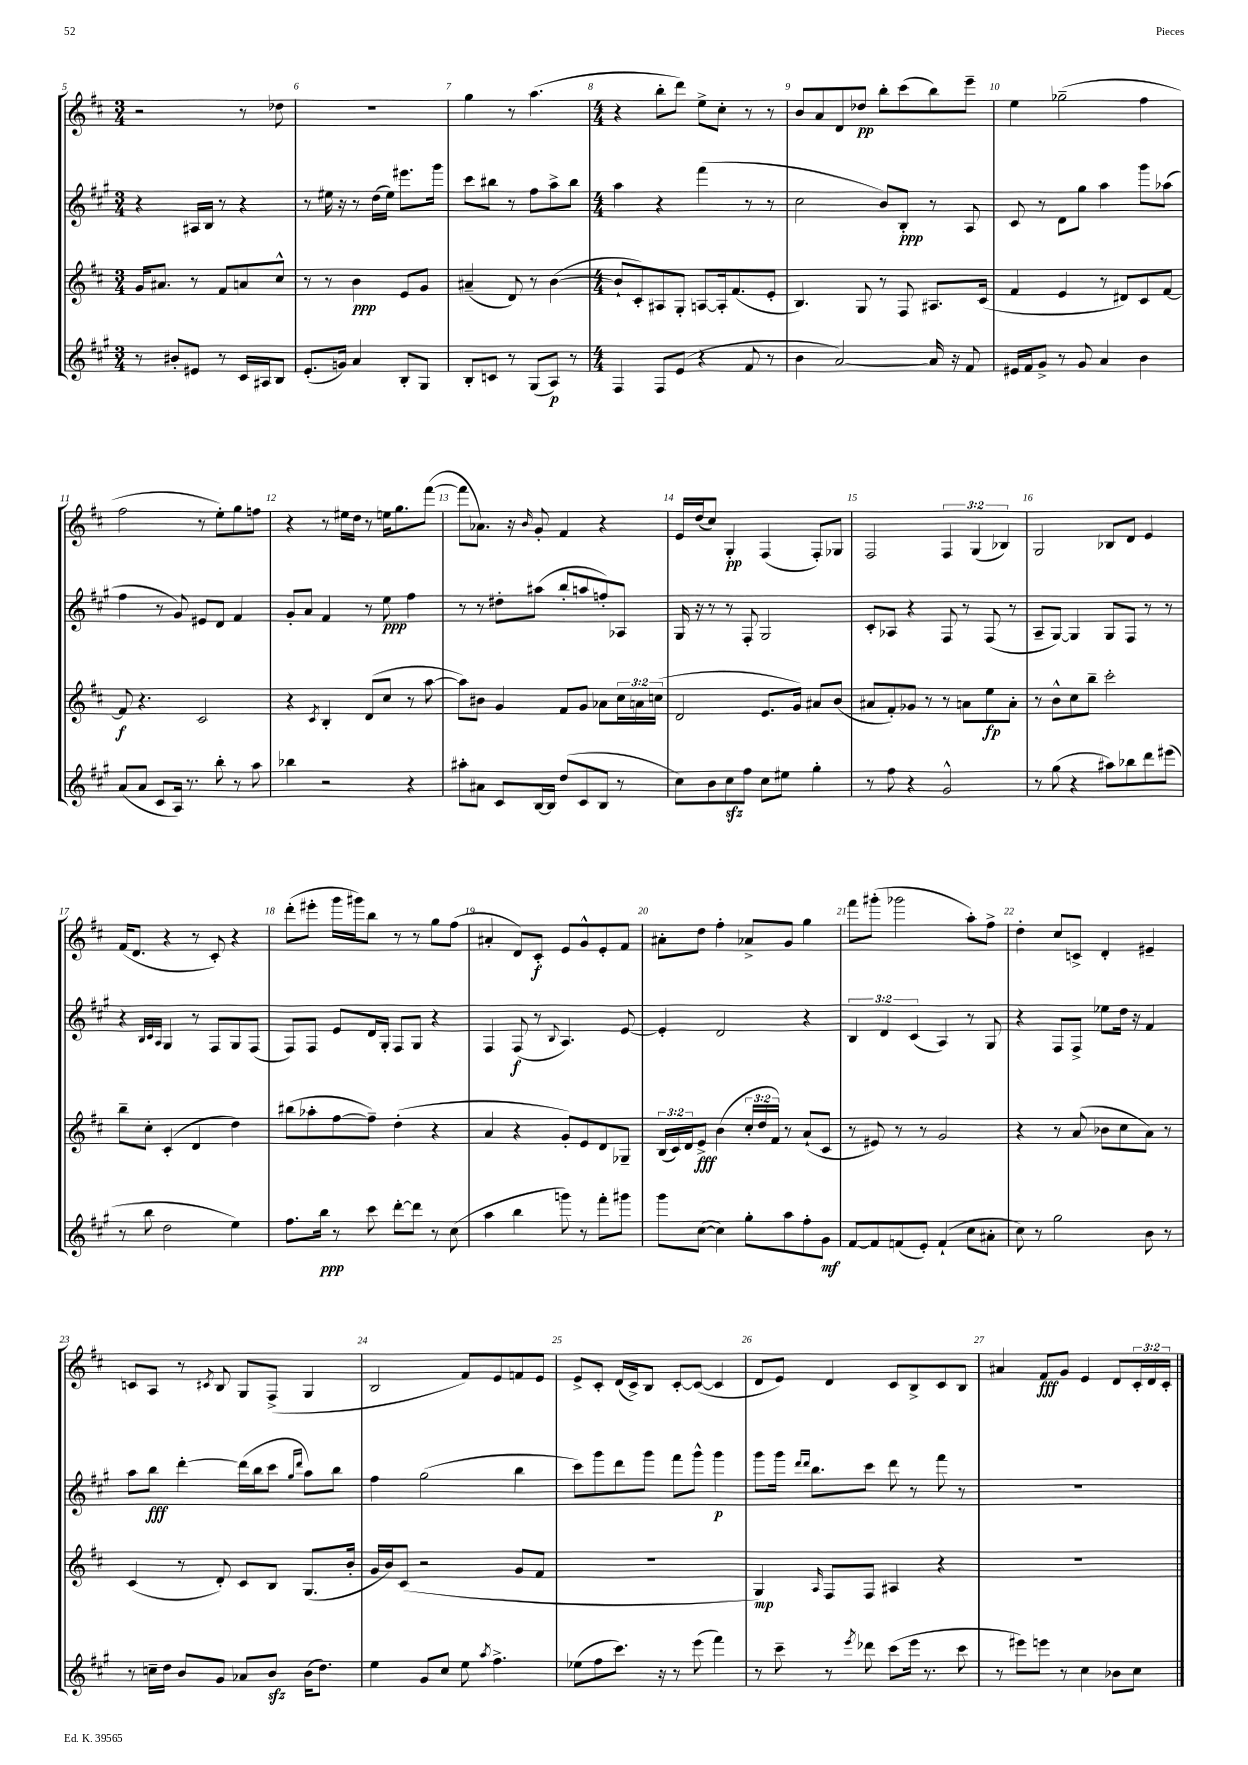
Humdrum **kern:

**kern	**kern	**kern	**kern
*staff4	*staff3	*staff2	*staff1
*clefG2	*clefG2	*clefG2	*clefG2
*k[f#c#g#]	*k[f#c#]	*k[f#c#g#]	*k[f#c#]
*M3/4	*M3/4	*M3/4	*M3/4
8r	16g	4r	2r
.	8.a#	.	.
8b#'	.	.	.
8e#	8r	16A#	.
.	.	16B	.
8r	8f#	8r	.
16c#	8a	4r	8r
16A#	.	.	.
8B	8cc#^^	.	8dd-
=	=	=	=
(8.e'	8r	8r	2.r
.	8r	16ee#	.
16g)	.	16r	.
4a	4b	8r	.
.	.	(16dd	.
.	.	16ee#)	.
8B'	8e	8.eee#	.
8G#	8g	.	.
.	.	16ggg#	.
=	=	=	=
8B'	(4a#~	8ccc#	4gg
8c	.	8bb#	.
8r	8d)	8r	8r
(8G#	8r	8ff#	(4.aa
8A)	([4b	8aa^	.
8r	.	8bb#	.
=	=	=	=
*M4/4	*M4/4	*M4/4	*M4/4
4F#	8b`]	4aa	4r
.	8c#')	.	.
8F#	8A#	4r	8bb'
(8e	8G'	.	8ddd)
4r	[8A	(4fff#	8ee^
.	16A']	.	8cc#'
.	(8.f#	.	.
8f#	.	8r	8r
8r	8e'	8r	8r
=	=	=	=
4b	4.B)	2cc#	8b
.	.	.	8a
[2a)	.	.	8d
.	8G	.	8dd-
.	8r	8b)	8bb'
.	8F#	8B'	(8ccc#
16a]	8.A#	8r	8bb)
16r	.	.	.
8f#	.	8A	8eee~
.	(16c#	.	.
=	=	=	=
16e#	4f#	8c#	4ee
16f#	.	.	.
8g#^	.	8r	.
8r	4e	8d	(2gg-~
8g#	.	8gg#	.
4a	8r	4aa	.
.	8d#)	.	.
4b	8c#	8ggg#	4ff#
.	[8f#	(8aa-	.
=	=	=	=
(8a	8f#]	4ff#	2ff#
8a	4.r	.	.
8c#	.	8r	.
16A)	.	8g#)	.
8.r	.	.	.
.	2c#	8e#	8r
8bb'	.	8d	8ee')
8r	.	4f#	8gg
8aa	.	.	8ff
=	=	=	=
4bb-	4r	8g#'	4r
.	.	8a	.
.	8qc#	.	.
2r	4B'	4f#	8r
.	.	.	16ee#
.	.	.	16dd
.	(8d	8r	8r
.	8cc#	8ee	16ee
.	.	.	8.gg
4r	8r	4ff#	.
.	[8aa	.	([8fff#
=	=	=	=
8aa#'	8aa])	8r	8fff#]
8a#	8b#	8r	8.a-)
8c#	4g	8dd#'	.
.	.	.	16r
.	.	.	16qqb
[16B	.	(8aa#	8g'
16B]	.	.	.
(8dd	8f#	8bb'	4f#
8c#	8g	8aa	.
8B	8a-	8ff')	4r
8r	24cc#	8A-	.
.	24a	.	.
.	(24cc	.	.
=	=	=	=
8cc#)	2d	16G#	16e
.	.	16r	(16dd
8b	.	8r	8cc#)
8cc#	.	8r	4G'
8ff#	.	8F#'	.
8cc#	8.e	2G#	(4F#
8ee#	.	.	.
.	16g)	.	.
4gg#'	8a#	.	8F#')
.	(8b	.	8G-
=	=	=	=
8r	8a#	8c#'	2F#
8ff#	8f#')	8A-	.
4r	8g-	4r	.
.	8r	.	.
2g#^^	8r	8F#	6F#
.	8a	8r	.
.	.	.	(6G
.	8ee	(8F#	.
.	.	.	6B-)
.	8a'	8r	.
=	=	=	=
8r	8r	8A~	2G
(8gg#	8b^^	[8G#)	.
4r	8cc#	4G#]	.
.	8bb~	.	.
8aa#)	2ccc#'	8G#	8B-
8bb-	.	8F#	8d
8ddd	.	8r	4e
(8eee#	.	8r	.
=	=	=	=
8r	8bb~	4r	(16f#
.	.	.	8.d
8bb	8cc#'	.	.
.	.	32qqB	.
.	.	32qqc#	.
.	.	32qqA	.
2dd	(4c#'	4G#	4r
.	4d	8r	8r
.	.	8F#	8c#')
4ee)	4dd)	8G#	4r
.	.	(8F#	.
=	=	=	=
8.ff#	(8bb#	8F#)	(8ddd'
.	8aa-'	8F#	8eee#'
16bb	.	.	.
8r	[8ff#	8e	16ggg
.	.	.	16ggg#)
8ccc#	8ff#~])	16d	8bb
.	.	16G#'	.
[8ddd'	(4dd'	8F#	8r
8ddd]	.	8G#	8r
8r	4r	4r	8gg
(8cc#	.	.	(8ff#
=	=	=	=
4aa	4a	4F#	4a#'
4bb	4r	(8F#	8d)
.	.	8r	8c#'
.	.	8qqB	.
8ggg)	8g')	4.A)	8e
8r	8e	.	8g^^
8fff#'	8d	.	8e'
8ggg#	8G-~	[8e	8f#
=	=	=	=
8ggg#	(24B	4e']	8a#'
.	24c#)	.	.
.	24d	.	.
([8cc#	8e^	.	8dd
4cc#])	(4b	2d	4ff#'
8gg#'	24cc#'	.	8a-^
.	24dd	.	.
.	24f#)	.	.
8aa	8r	.	8g
8ff#'	(8a`	4r	4gg
8g#	8c#	.	.
=	=	=	=
[8f#	8r	6B	8fff#
8f#]	8e#)	.	(8ggg#'
.	.	6d	.
(8f	8r	.	2ggg-
.	.	(6c#	.
8e')	8r	.	.
(4f`	2g	4A)	.
8cc#	.	8r	8aa')
8a#'	.	8G#	8ff#^
=	=	=	=
8cc#)	4r	4r	4dd'
8r	.	.	.
2gg#	8r	8F#	8cc#
.	(8a	8F#^	8c^
.	8b-	8ee-	4d'
.	8cc#	16dd	.
.	.	16r	.
8b	8a)	4f#	4e#~
8r	8r	.	.
=	=	=	=
8r	(4c#	8aa	8c
16cc~	.	8bb	8A
16dd	.	.	.
8b	8r	[4ddd'	8r
.	.	.	8qc#
8g#	8d')	.	8B
8a-	8c#	(16ddd]	8G
.	.	16bb	.
8b	8B	8ccc#	(8F#^
.	.	16qqgg#	.
.	.	16qqddd	.
(16b	(8.G	8aa)	4G
8.dd)	.	.	.
.	.	8bb	.
.	16b'	.	.
=	=	=	=
4ee	16g	4ff#	2B
.	16b)	.	.
.	(8c#	.	.
8g#	2r	(2gg#	.
8cc#	.	.	.
8ee	.	.	8f#)
8qaa	.	.	.
4.ff#^	.	.	8e
.	8g	4bb	8f
.	8f#	.	8e
=	=	=	=
(8ee-	1r	8ccc#)	8e^
8ff#	.	8ggg#	8c#'
8.ccc#)	.	8ddd	(16d
.	.	.	16c#^)
.	.	8ggg#	8B
16r	.	.	.
8r	.	8fff#	[8c#'
(8eee	.	8ggg#^^	(8c#_
4fff#)	.	4ggg#	4c#]
=	=	=	=
8r	4G)	8ggg#	8d
8ccc#~	.	16ggg#	8e)
.	.	16qqddd	.
.	.	16qqddd	.
.	.	8.bb	.
.	16qqA	.	.
8r	8F#	.	4d
8qeee	.	.	.
8ddd-	8F#	8ccc#	.
(8ccc#	4A#	8ddd	8c#
16eee	.	8r	8B^
8.r	.	.	.
.	4r	8fff#	8c#
8ccc#	.	8r	8B
=	=	=	=
8r	1r	1r	4a#
8eee#)	.	.	.
8eee	.	.	8f#
8r	.	.	8g
4cc#	.	.	4e
8b-	.	.	8d
8cc#	.	.	24c#'
.	.	.	24d
.	.	.	24c#'
==	==	==	==
*-	*-	*-	*-
